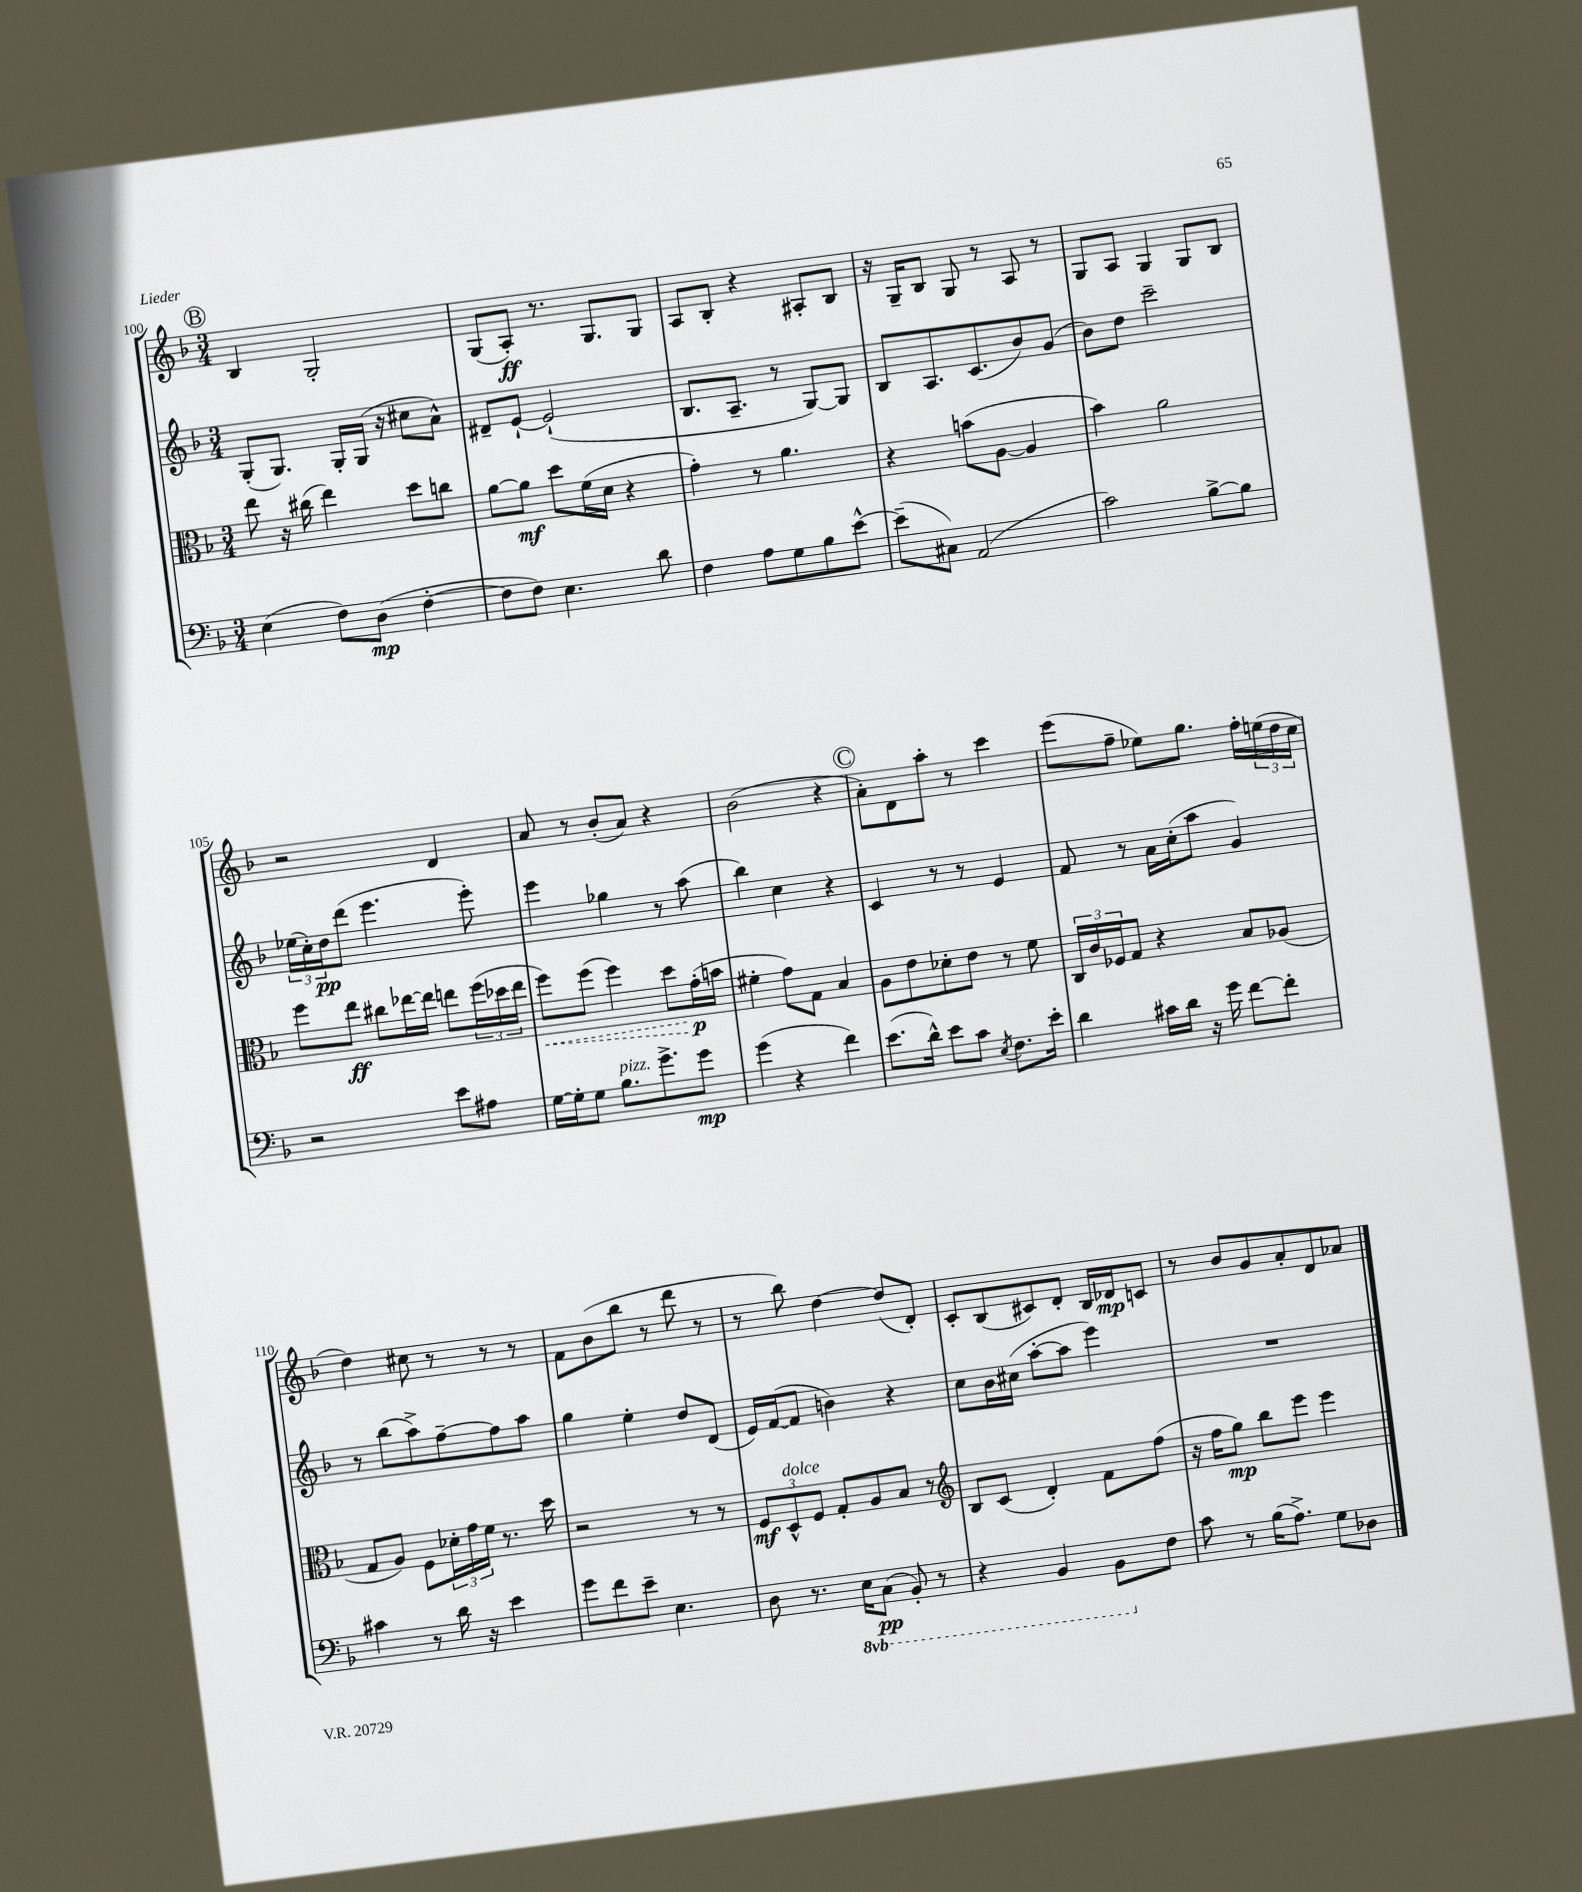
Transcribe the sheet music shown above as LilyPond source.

<<
\new StaffGroup <<
\new Staff = "s0" {
    \clef treble \key f \major \numericTimeSignature \time 3/4
    \mark \markup { \circle "B" } bes4 g2-. |
    g8( a8-.\ff) r8. g8. g8 |
    a8 bes8-. r4 ais8-. bes8 |
    r16 g16-- bes8 g8 r8 a8 r8 |
    g8 a8 g4 g8 bes8 |
    r2 d'4 |
    a'8 r8 bes'8-.( a'8) r4 |
    bes'2( r4 |
    \mark \markup { \circle "C" } a'8-.) d'8 a''8-. r8 c'''4 |
    e'''8( f''8-- ees''8) g''8. f''16-. \tuplet 3/2 { e''16( d''16 c''16 } |
    d''4) cis''8 r8 r8 r8 |
    f'8 bes'8( bes''8 r8 d'''8 r8 |
    r8 bes''8) d''4~ d''8( d'8-.) |
    c'8-. bes8( cis'8) d'8-. bes16 des'16\mp c'8 |
    r8 bes'8 g'8 a'8-. d'8 aes'8 \bar "|." |
}
\new Staff = "s1" {
    \clef treble \key f \major \numericTimeSignature \time 3/4
    \mark \markup { \circle "B" } g8-.( g8.) g16-. g16( r16 cis''8 a'8-^) |
    dis'8-- e'8~-! e'2-!( |
    bes8. a8.-- r8 g8~) g8 |
    bes8 a8. c'8.( bes'8) g'8( |
    bes'8) d''8 c'''2-- |
    \tuplet 3/2 { ees''16( c''16-.) d''16\pp } d'''8( e'''4. e'''8-.) |
    e'''4 ges''4 r8 a''8( |
    bes''4) c''4 r4 |
    \mark \markup { \circle "C" } c'4 r8 r8 e'4 |
    f'8 r8 a'16 c''16-.( a''8 g'4) |
    r8 bes''8( a''8->) f''8~-- f''8 a''8 |
    g''4 e''4-. d''8 d'8( |
    e'16) f'16~( f'8 b'4) r4 |
    c''8 bes'16 cis''16( a''8~-. a''8 e'''4) |
    R2. \bar "|." |
}
\new Staff = "s2" {
    \clef alto \key f \major \numericTimeSignature \time 3/4
    \mark \markup { \circle "B" } e''8 r16 cis''16( e''4) d''8 c''8 |
    a'8~ a'8\mf d''8 f'16( d'16 r4 |
    g'4-.) r8 a'4. |
    r4 b'8( a8~ a4 |
    bes'4) a'2 |
    f''8 e''8\ff cis''8 ees''16~ ees''16 e''8 \tuplet 3/2 { f''16( des''16 e''16 } |
    \once \override Hairpin.style = #'dashed-line f''8\<) f''8( f''4) d''8 g'16-.\p\!( b'16 |
    fis'4-. g'8) g8 bes4 |
    \mark \markup { \circle "C" } a8 e'8 des'8-. e'8 r8 f'8 |
    \tuplet 3/2 { c16 c'16 fes16 } g8 r4 bes8 aes8( |
    g8 a8) f8 \tuplet 3/2 { des'16-. g'16 f'16 } r8. d''16 |
    r2 r8 r8 |
    \tuplet 3/2 { f8\mf d8-^^\markup { \italic "dolce" } f8 } g8-. a8 bes8 r8 |
    \clef treble bes8 c'8( d'4-.) f'8 f''8( |
    r16 f''16 g''8\mp) bes''8 e'''8 e'''4 \bar "|." |
}
\new Staff = "s3" {
    \clef bass \key f \major \numericTimeSignature \time 3/4 \set Staff.ottavationMarkups = #ottavation-simple-ordinals
    \mark \markup { \circle "B" } e4( f8) d8\mp( f4~-. |
    f8 f8) e4. d'8 |
    f4 a8 g8 bes8 e'8~-^ |
    e'8--( cis8) a,2( |
    c'2) bes8~-> bes8 |
    r2 e'8 ais8 |
    g16~ g16-. g8 bes8.^\markup { \italic "pizz." } g'8.-> g'8\mp |
    g'4( r4 f'4) |
    \mark \markup { \circle "C" } e'8.( d'16-^) e'8 c'8 \acciaccatura { e8 } f8. e'16-. |
    d'4 cis'16 d'16 r16 g'16 f'8~ f'8-. |
    cis'4 r8 d'16 r16 e'4 |
    g'8 f'8 e'8-- e4. |
    d8 r8. \ottava #-1 e,16 c,8\pp( bes,,8-.) r8 |
    r4 bes,,4 bes,,8 \ottava #0 f8 |
    c'8 r8 bes16( a8.->) g8 des8 \bar "|." |
}
>>
>>
\layout { \context { \Score currentBarNumber = #100 } }
